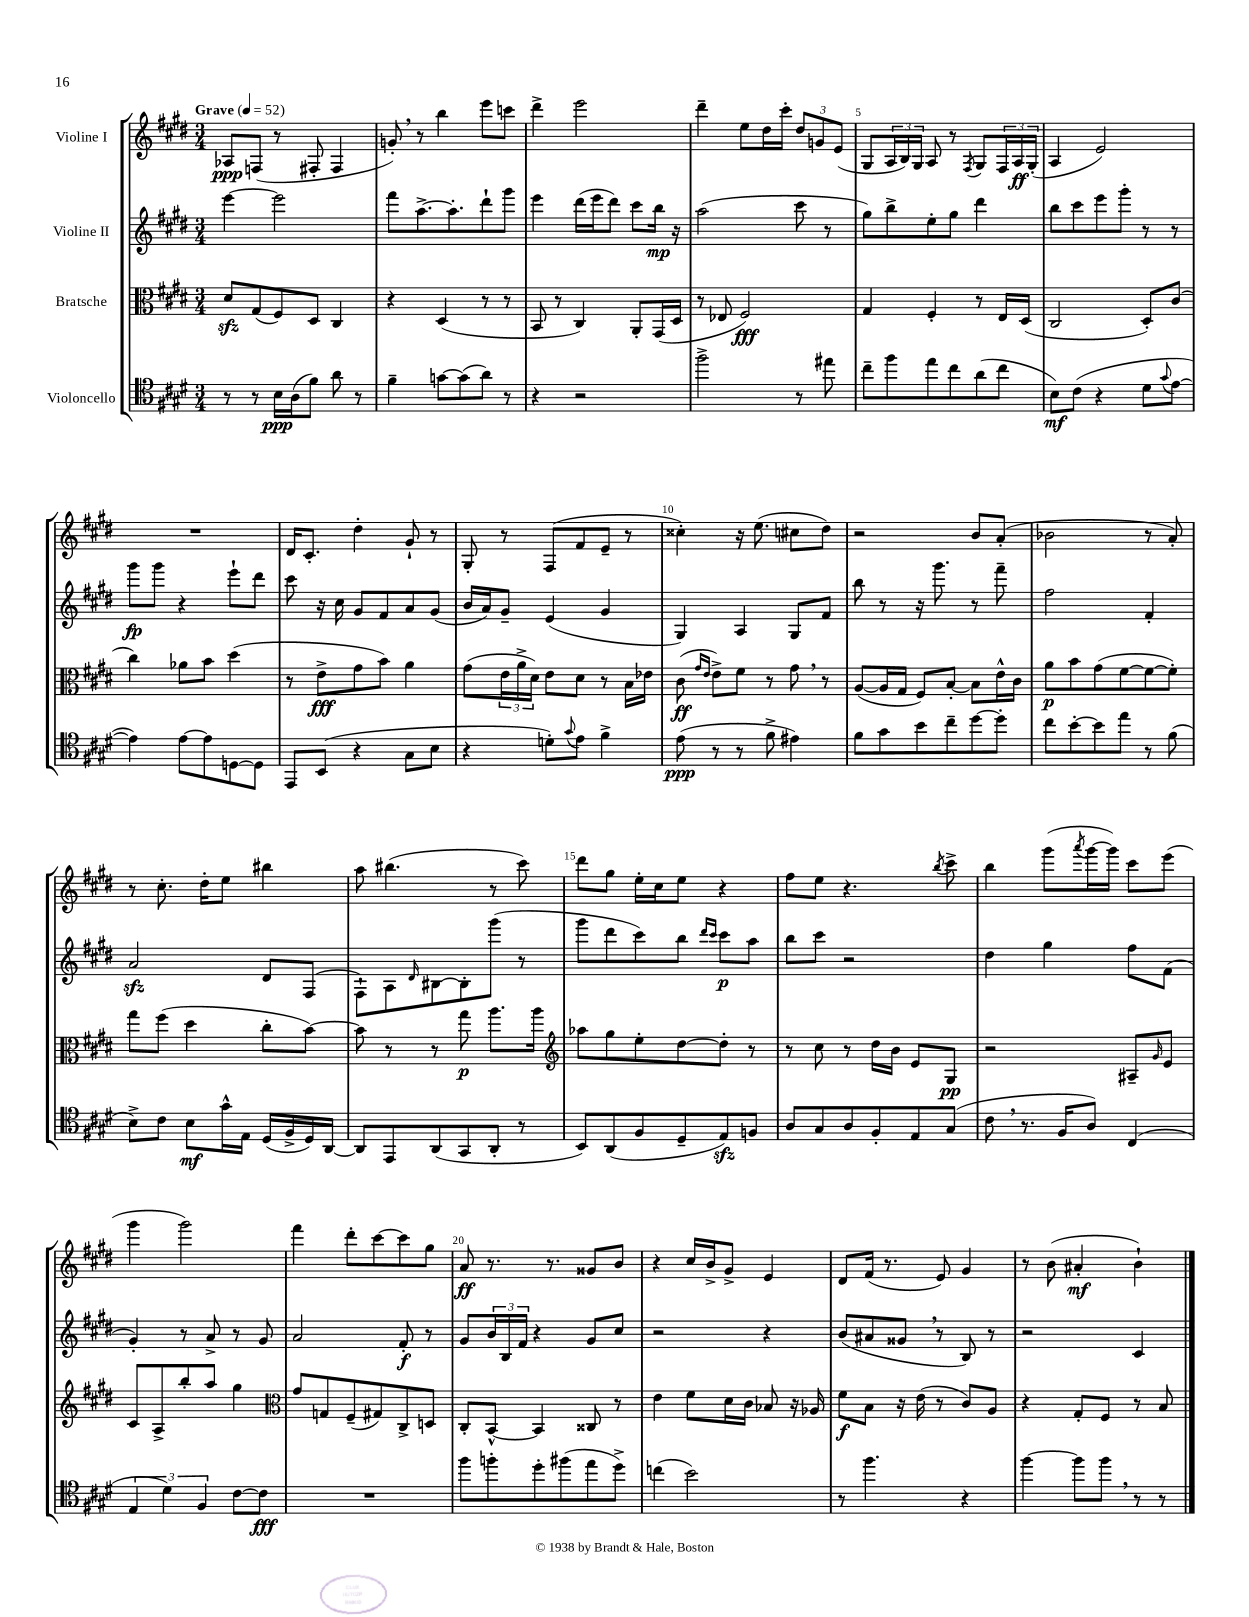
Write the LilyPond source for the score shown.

<<
\new StaffGroup <<
\new Staff = "s0" \with { instrumentName = "Violine I" } {
    \clef treble \key e \major \numericTimeSignature \time 3/4 \tempo "Grave" 4 = 52
    aes8\ppp f8( r8 fis8-. fis4 |
    g'8-.) \breathe r8 b''4 e'''8 c'''8 |
    dis'''4-> e'''2 |
    dis'''4-- e''8 dis''16 cis'''16-. \tuplet 3/2 { dis''8 g'8 e'8( } |
    gis8 \tuplet 3/2 { a16 b16) gis16 } a8 r8 \acciaccatura { fis8 } gis8 \tuplet 3/2 { fis16 a16\ff gis16-.( } |
    a4 e'2) |
    R2. |
    dis'16 cis'8.-. dis''4-. gis'8-! r8 |
    gis8-. r8 fis8( fis'8 e'8-- r8 |
    cisis''4-.) r16 e''8.( cis''8 dis''8) |
    r2 b'8 a'8-.( |
    bes'2 r8 a'8-.) |
    r8 cis''8.-. dis''16-. e''8 bis''4 |
    a''8 bis''4.( r8 cis'''8) |
    dis'''8 gis''8 e''16-. cis''16 e''8 r4 |
    fis''8 e''8 r4. \acciaccatura { b''8 } cis'''8-> |
    b''4 gis'''8( \acciaccatura { a'''8 } gis'''16~ gis'''16) cis'''8 e'''8( |
    gis'''4 gis'''2) |
    fis'''4 dis'''8-. cis'''8~ cis'''8 gis''8 |
    a'8\ff r8. r8. gisis'8 b'8 |
    r4 cis''16 b'16-> gis'8-> e'4 |
    dis'8 fis'16( r8. e'8) gis'4 |
    r8 b'8( ais'4-.\mf b'4-!) \bar "|." |
}
\new Staff = "s1" \with { instrumentName = "Violine II" } {
    \clef treble \key e \major \numericTimeSignature \time 3/4
    e'''4~ e'''2 |
    fis'''8 a''8.~-> a''8.-. dis'''8-! gis'''8 |
    e'''4 dis'''16( e'''16 dis'''8) cis'''8 b''16\mp r16 |
    a''2( cis'''8 r8 |
    gis''8) b''8-> e''8-. gis''8 dis'''4 |
    b''8 cis'''8 e'''8 gis'''8-. r8 r8 |
    gis'''8\fp gis'''8 r4 e'''8-! dis'''8 |
    cis'''8 r16 cis''16 gis'8 fis'8 a'8 gis'8( |
    b'16 a'16) gis'8-- e'4( gis'4 |
    gis4) a4 gis8 fis'8 |
    b''8 r8 r16 gis'''8. r8 fis'''8-- |
    fis''2 fis'4-. |
    a'2\sfz dis'8 fis8( |
    fis8-!) a8 \grace { dis'16 } bis8~ bis8-. gis'''8( r8 |
    gis'''8 dis'''8 cis'''8) b''8 \grace { dis'''16 cis'''16 } cis'''8\p a''8 |
    b''8 cis'''8 r2 |
    dis''4 gis''4 fis''8 fis'8( |
    gis'4-.) r8 a'8-> r8 gis'8 |
    a'2 fis'8-.\f r8 |
    gis'8 \tuplet 3/2 { b'16 b16 fis'16 } r4 gis'8 cis''8 |
    r2 r4 |
    b'8( ais'8 gisis'8 \breathe r8 b8) r8 |
    r2 cis'4 \bar "|." |
}
\new Staff = "s2" \with { instrumentName = "Bratsche" } {
    \clef alto \key e \major \numericTimeSignature \time 3/4
    dis'8\sfz gis8( fis8) dis8 cis4 |
    r4 dis4( r8 r8 |
    b,8 r8 cis4) a,8-. gis,16( dis16 |
    r8 ees8 fis2\fff) |
    gis4 fis4-. r8 e16 dis16( |
    cis2 dis8-.) cis'8( |
    cis''4) aes'8 b'8 dis''4( |
    r8 e'8->\fff gis'8 b'8) a'4 |
    gis'8( \tuplet 3/2 { e'16 a'16-> dis'16) } e'8 dis'8 r8 b16 ees'16 |
    cis'8\ff( \grace { gis'16 e'16 } e'8->) fis'8 r8 gis'8 \breathe r8 |
    a8~( a16 gis16 fis8) b8~-. b8 e'16-^ cis'16 |
    a'8\p b'8 gis'8( fis'8~ fis'8~ fis'8-.) |
    gis''8 fis''8( dis''4 cis''8-. b'8~) |
    b'8 r8 r8 gis''8\p a''8. a''16 |
    \clef treble aes''8 gis''8 e''8-. dis''8~ dis''8-. r8 |
    r8 cis''8 r8 dis''16 b'16 e'8 gis8\pp |
    r2 ais8-- \grace { gis'16 } e'8 |
    cis'8 a8-> b''8-. a''8 gis''4 |
    \clef alto gis'8 g8 fis8--( gis8) cis8-> d8 |
    cis8-. b,8~-^ b,4 cisis8 r8 |
    e'4 fis'8 dis'16 cis'16 bes8 r16 aes16 |
    fis'8\f b8 r16 e'16( r8 cis'8) a8 |
    r4 gis8-. fis8 r8 b8 \bar "|." |
}
\new Staff = "s3" \with { instrumentName = "Violoncello" } {
    \clef tenor \key e \major \numericTimeSignature \time 3/4
    r8 r8 b16\ppp a16( fis'8) a'8 r8 |
    fis'4-- g'8~ g'8( a'8) r8 |
    r4 r2 |
    fis''2-> r8 eis''8 |
    cis''8-- fis''8 e''8 cis''8 a'8( cis''8 |
    b8\mf) cis'8( r4 dis'8 \appoggiatura { gis'8 } e'8~ |
    e'4) e'8~ e'8 d8~ d8 |
    e,8 b,8( r4 gis8 b8 |
    r4 d'8-.) \appoggiatura { gis'8 } e'8 fis'4-> |
    e'8\ppp( r8 r8 fis'8-> eis'4) |
    fis'8 gis'8 b'8 cis''8-- dis''8~ dis''8-. |
    cis''8 b'8~-. b'8 e''8 r8 fis'8( |
    b8->) cis'8 b8\mf gis'16-^ e16 dis16( fis16-> dis16) a,16~ |
    a,8 e,8 a,8( gis,8 a,8-. r8 |
    b,8) a,8( fis8 dis8-- e8\sfz) f8 |
    a8 gis8 a8 fis8-. e8 gis8( |
    cis'8 \breathe r8. fis16 a8) cis4( |
    \tuplet 3/2 { e4 dis'4) fis4 } cis'8~ cis'8\fff |
    R2. |
    fis''8 f''8-. dis''8-. fis''8( e''8 dis''8->) |
    c''4( b'2) |
    r8 fis''4. r4 |
    fis''4~ fis''8 fis''8 \breathe r8 r8 \bar "|." |
}
>>
>>
\layout { \context { \Score \override BarNumber.break-visibility = ##(#f #t #t) barNumberVisibility = #(every-nth-bar-number-visible 5) } }
